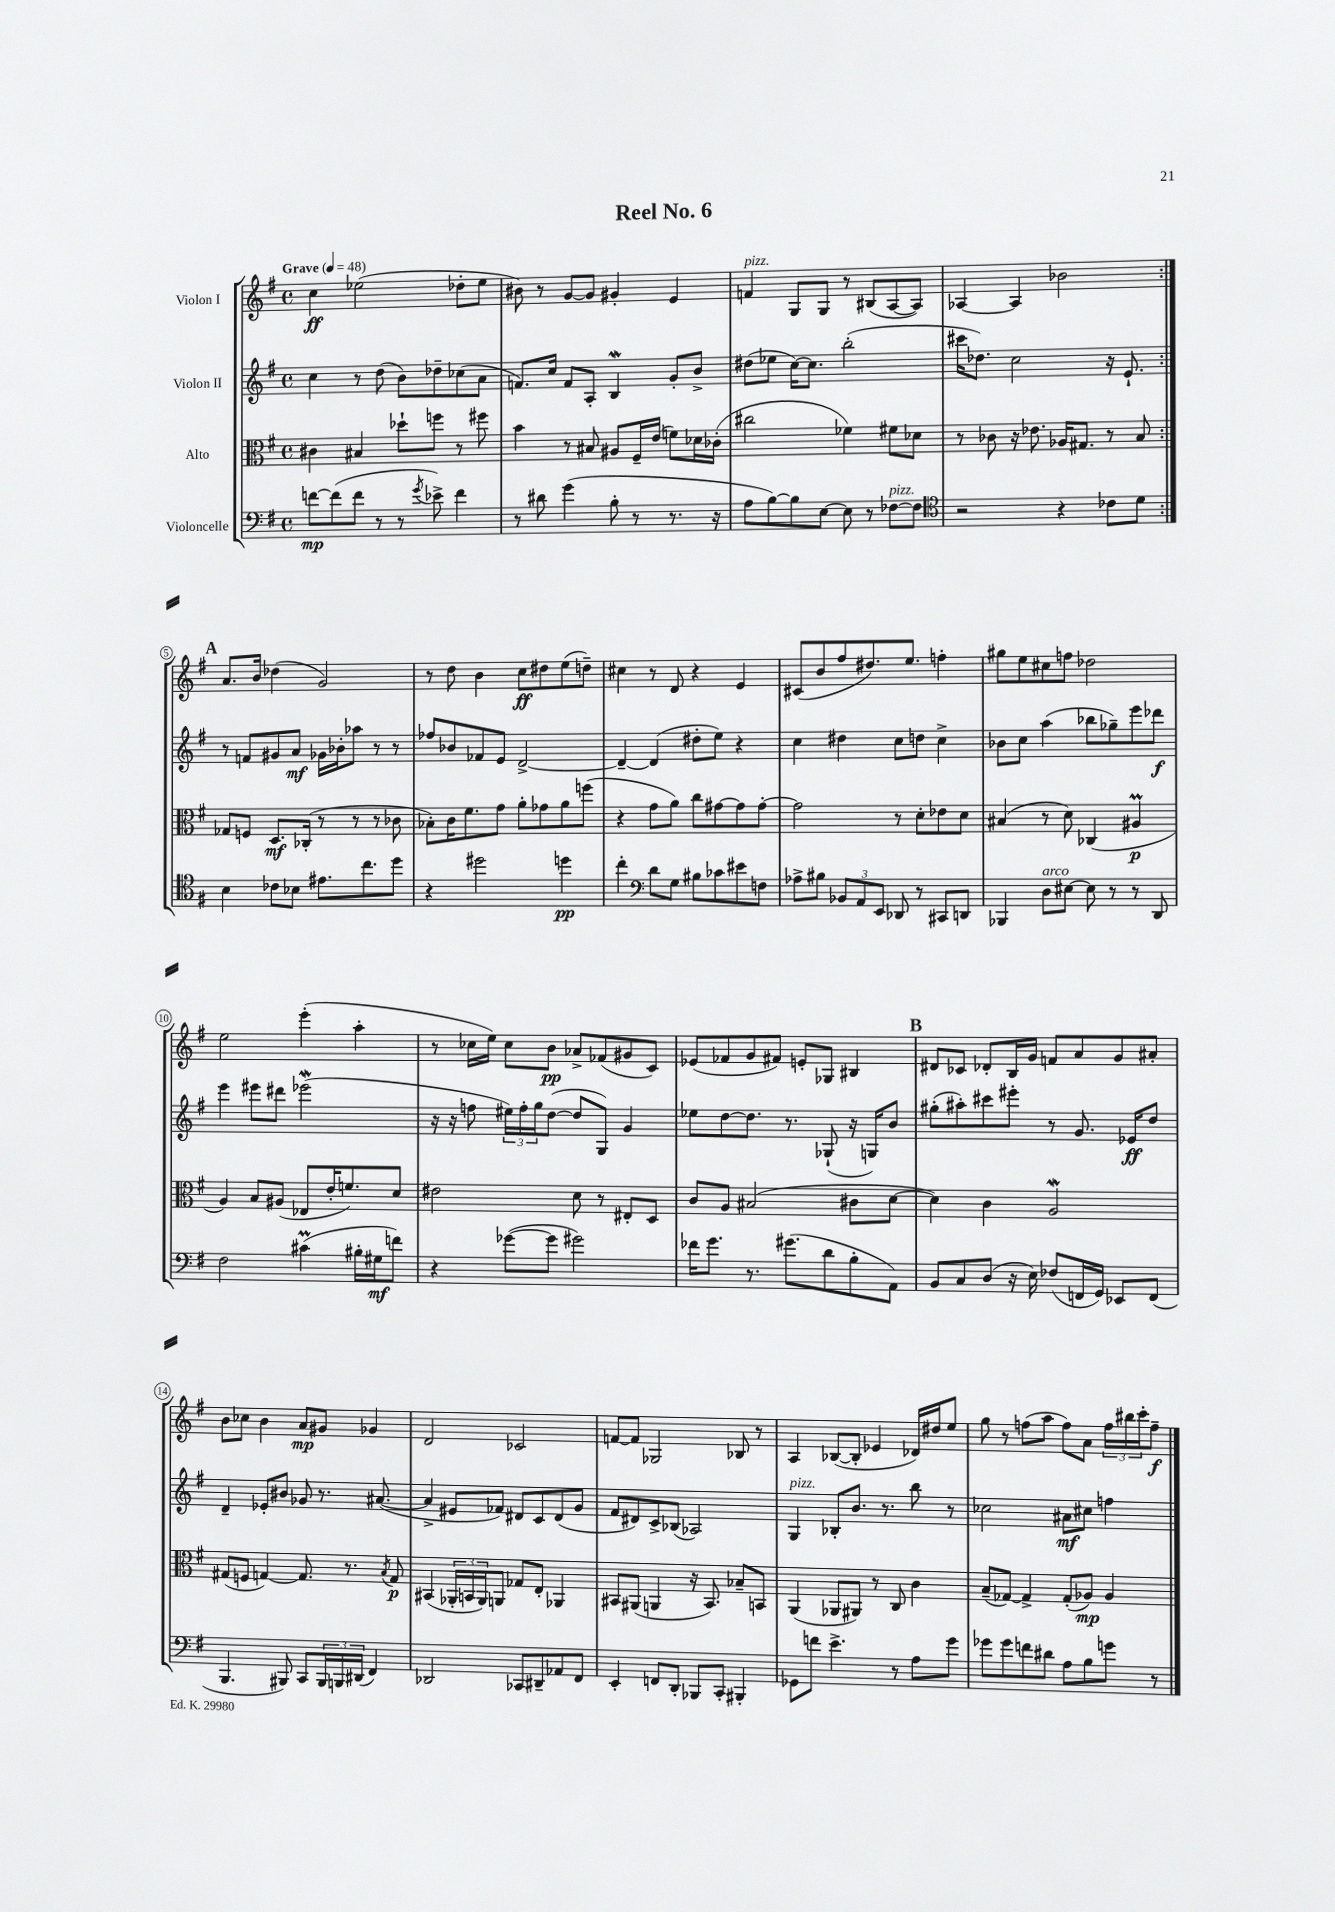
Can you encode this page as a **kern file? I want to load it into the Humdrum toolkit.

**kern	**dynam	**kern	**dynam	**kern	**dynam	**kern	**dynam
*part4	*part4	*part3	*part3	*part2	*part2	*part1	*part1
*staff4	*staff4	*staff3	*staff3	*staff2	*staff2	*staff1	*staff1
*I"Violoncelle	*	*I"Alto	*	*I"Violon II	*	*I"Violon I	*
*clefF4	*	*clefC3	*	*clefG2	*	*clefG2	*
*k[f#]	*	*k[f#]	*	*k[f#]	*	*k[f#]	*
*M4/4	*	*M4/4	*	*M4/4	*	*M4/4	*
*met(c)	*	*met(c)	*	*met(c)	*	*met(c)	*
*MM48	*	*MM48	*	*MM48	*	*MM48	*
=1	=1	=1	=1	=1	=1	=1	=1
!	!	!	!	!	!	!LO:TX:a:B:t=Grave	!
[8fn\L	mp	4c#X\	.	4cc\	.	4cc\	ff
(8f\]	.	.	.	.	.	.	.
8f\J	.	4B#X/	.	8r	.	(2ee-X\	.
8r	.	.	.	(8dd\	.	.	.
8r	.	8dd-X`\L	.	8b\L)	.	.	.
8qg/	.	.	.	.	.	.	.
8e-X^\)	.	8ffn\J	.	8dd-X~\	.	.	.
4f\	.	8r	.	(8cc-X\	.	8dd-X'\L	.
.	.	8ff#X\	.	8a\J	.	8ee-\J	.
=2	=2	=2	=2	=2	=2	=2	=2
8r	.	4b\	.	8.fn/L)	.	8b#X\)	.
8d#X\	.	.	.	.	.	8r	.
.	.	.	.	16cc/Jk	.	.	.
(4g\	.	8r	.	8f/L	.	[8g/L	.
.	.	8B#X/	.	8A'/J	.	8g/J]	.
8B'\	.	8A#X/L	.	4BW/	.	4g#X'/	.
8r	.	16F#~/L	.	.	.	.	.
.	.	(16e/JJ	.	.	.	.	.
8.r	.	8fn\L)	.	8g'/L	.	4e/	.
.	.	16d-X\L	.	8b^/J	.	.	.
16r	.	(16c-X'\JJ	.	.	.	.	.
=3	=3	=3	=3	=3	=3	=3	=3
!	!	!	!	!	!	!LO:TX:a:i:t=pizz.	!
8A\L	.	2cc#X\	.	(8dd#X\L	.	4fn/	.
[8B\)	.	.	.	8ee-X\J	.	.	.
8B\]	.	.	.	[16cc\KL)	.	8G/L	.
.	.	.	.	8.cc\J]	.	.	.
[8E\J	.	.	.	.	.	8G/J	.
8E\]	.	4f-X\)	.	(2bb'\	.	8r	.
8r	.	.	.	.	.	(8B#X/L	.
!LO:TX:a:i:t=pizz.	!	!	!	!	!	!	!
[8F-X\L	.	8f#X\L	.	.	.	[8A/	.
8F-\J]	.	8d-X\J	.	.	.	8A/J])	.
=4	=4	=4	=4	=4	=4	=4	=4
*clefC4	*	*	*	*	*	*	*
2r	.	8r	.	16ccc#X\KL	.	[4A-X/	.
.	.	.	.	8.dd-X\J)	.	.	.
.	.	8c-X\	.	.	.	.	.
.	.	16r	.	2cc\	.	4A-/]	.
.	.	8.e-X\	.	.	.	.	.
4r	.	16A-X/KL	.	.	.	2b-X\	.
.	.	8.G#X/J	.	.	.	.	.
8c-X\L	.	8r	.	16r	.	.	.
.	.	.	.	8.e`/	.	.	.
8d\J	.	8B/	.	.	.	.	.
!!LO:LB:g=z
!!LO:REH:place=s1:t=A
=5:|!	=5:|!	=5:|!	=5:|!	=5:|!	=5:|!	=5:|!	=5:|!
4B\	.	8G-X/L	.	8r	.	8.a/L	.
.	.	8Fn/J	.	8fn/L	.	.	.
.	.	.	.	.	.	16b/Jk	.
8c-X\L	.	8.D/L	mf	8g#X/	.	(4dd-X\	.
8B-X\J	.	.	.	8a/J	mf	.	.
.	.	(16C-X'/Jk	.	.	.	.	.
8.e#X\L	.	8r	.	16g-X\LL	.	2g/)	.
.	.	.	.	16b-X'\J	.	.	.
.	.	8r	.	8aa-X\J	.	.	.
8.cc\	.	.	.	.	.	.	.
.	.	8r	.	8r	.	.	.
8dd\J	.	8c-X\	.	8r	.	.	.
=6	=6	=6	=6	=6	=6	=6	=6
4r	.	8B-X'\L)	.	8ff-X/L	.	8r	.
.	.	16c\K	.	8b-X/	.	8dd\	.
.	.	8.f#\	.	.	.	.	.
2dd#X\	.	.	.	8f-X/	.	4b\	.
.	.	8g\J	.	8e/J	.	.	.
.	.	8a'\L	.	[2d^/	.	8cc\L	ff
.	.	8g-X\	.	.	.	8dd#X\	.
4ddn\	pp	8a\	.	.	.	(8ee\	.
.	.	(8ffn\J	.	.	.	8ddn~\J)	.
=7	=7	=7	=7	=7	=7	=7	=7
4cc'\	.	4r	.	4d~/_	.	4cc#X\	.
*clefF4	*	*	*	*	*	*	*
8d\L	.	8g\L	.	(4d/]	.	8r	.
8G\J	.	8a\J)	.	.	.	8d/	.
8B#X\L	.	8cc\L	.	8dd#X'\L	.	4r	.
8c-X\	.	[8g#X\	.	8ee\J)	.	.	.
8e#X\	.	8g#\]	.	4r	.	4e/	.
8Fn\J	.	[8g#'\J	.	.	.	.	.
=8	=8	=8	=8	=8	=8	=8	=8
8A-X^\L	.	2g#\]	.	4cc\	.	(8c#X/L	.
8B#X\J	.	.	.	.	.	8b/	.
12BB-X/L	.	.	.	4dd#X\	.	8ff#/	.
12AA/	.	.	.	.	.	.	.
.	.	.	.	.	.	8.dd#X/)	.
12EE/J	.	.	.	.	.	.	.
8DD-X/	.	8r	.	8cc\L	.	.	.
.	.	.	.	.	.	8.ee/J	.
8r	.	8d'\L	.	8ddn\J	.	.	.
8CC#X/L	.	8e-X\	.	4cc^\	.	4ffn'\	.
8DDn/J	.	8d\J	.	.	.	.	.
=9	=9	=9	=9	=9	=9	=9	=9
4BBB-X/	.	(4B#X/	.	8b-X\L	.	8gg#X\L	.
.	.	.	.	8cc\J	.	8ee\	.
!LO:TX:a:i:t=arco	!	!	!	!	!	!	!
8D\L	.	8r	.	(4aa\	.	8cc#X\	.
[8E#X\J	.	8d\)	.	.	.	8ffn\J	.
8E#\]	.	(4C-X/	.	8bb-X\L	.	2dd-X\	.
8r	.	.	.	8gg-X~\)	.	.	.
8r	.	4A#Xm/	p	8eee\	.	.	.
8DD/	.	.	.	8ddd-X\J	f	.	.
!!LO:LB:g=z
=10	=10	=10	=10	=10	=10	=10	=10
2F#\	.	4A/)	.	4eee\	.	2ee\	.
.	.	8B/L	.	8eee#X\L	.	.	.
.	.	(8A#X/J	.	8ddd#X\J	.	.	.
(4c#Xm\	.	8E-X/L	.	(2eee-Xw\	.	(4eee'\	.
.	.	16e'/K	.	.	.	.	.
.	.	8.fn/)	.	.	.	.	.
16B#X'\LL	.	.	.	.	.	4aa'\	.
16G#X\J	mf	.	.	.	.	.	.
8fn\J)	.	8d/J	.	.	.	.	.
=11	=11	=11	=11	=11	=11	=11	=11
4r	.	2e#X\	.	16r	.	8r	.
.	.	.	.	16r	.	.	.
.	.	.	.	8ffn\	.	16cc-X\LL	.
.	.	.	.	.	.	16ee\JJ)	.
([8g-X\L	.	.	.	24ee#X\LL)	.	8cc-\L	.
.	.	.	.	24ff'\	.	.	.
.	.	.	.	24gg\J	.	.	.
8g-\J]	.	.	.	([8dd\J	.	8b\J	pp
2g#X\)	.	8d\	.	8dd/L]	.	8a-X^/L	.
.	.	8r	.	8G/J)	.	(8f-X/	.
.	.	8E#X'/L	.	4g/	.	8g#X/	.
.	.	8D/J	.	.	.	8c/J)	.
=12	=12	=12	=12	=12	=12	=12	=12
16f-X\KL	.	8c/L	.	8ee-X\L	.	(8e-X/L	.
8.g\J	.	.	.	.	.	.	.
.	.	8A/J	.	[8dd\	.	8f-X/	.
8.r	.	(2B#X/	.	8.dd\J]	.	8g/	.
.	.	.	.	.	.	8f#X/J)	.
(8.g#X\L	.	.	.	8.r	.	.	.
.	.	.	.	.	.	8en'/L	.
8d\	.	.	.	(8G-X`/	.	8G-X/J	.
8B'\	.	8c#X\L	.	16r	.	4B#X/	.
.	.	.	.	16Gn/KL)	.	.	.
8AA\J)	.	[8d\J	.	8b/J	.	.	.
!!LO:REH:place=s1:t=B
=13	=13	=13	=13	=13	=13	=13	=13
8BB/L	.	4d\])	.	(8gg#X'\L	.	8d#X/L	.
8C/	.	.	.	8aa#X'\)	.	8c-X/J	.
(8D/J	.	4c\	.	8ccc#X\	.	8d-X'/L	.
16r	.	.	.	8eee#X'\J	.	16B/L	.
16E\)	.	.	.	.	.	16g/JJ	.
(8F-X/L	.	2AW/	.	8r	.	8fn/L	.
16FFn/L	.	.	.	8.g/	.	8a/	.
16GG/JJ)	.	.	.	.	.	.	.
8EE-X/L	.	.	.	.	.	8g/	.
.	.	.	.	16e-X/KL	ff	.	.
(8FF/J	.	.	.	8dd/J	.	8a#X'/J	.
!!LO:LB:g=z
=14	=14	=14	=14	=14	=14	=14	=14
4.BBB/	.	(8G#X/L	.	4d~/	.	8b\L	.
.	.	8Fn/J	.	.	.	8cc-X\J	.
.	.	[4Gn/)	.	8e-X'/L	.	4b\	.
8BBB#X/)	.	.	.	8b#X/J	.	.	.
8CC/L	.	8.G/]	.	8g-X/	.	8a/L	mp
24BBB#/L	.	.	.	8.r	.	8g#X/J	.
24BBBn/	.	.	.	.	.	.	.
.	.	8.r	.	.	.	.	.
(24DD#X/JJ	.	.	.	.	.	.	.
4FF#/)	.	.	.	.	.	4g-X/	.
.	.	.	.	([8.a#X/	.	.	.
.	.	8qB/	.	.	.	.	.
.	.	8G/	p	.	.	.	.
=15	=15	=15	=15	=15	=15	=15	=15
2DD-X/	.	(4BB#X/	.	4a#^/]	.	2d/	.
.	.	24AA-X'/LL	.	8e#X/L	.	.	.
.	.	24BBn/	.	.	.	.	.
.	.	24AA-/J)	.	.	.	.	.
.	.	8AAn/J	.	8f-X/J)	.	.	.
8CC-X/L	.	8G-X/L	.	8d#X/L	.	2c-X/	.
8DD#X~/	.	8E'/J	.	8c/	.	.	.
8AA-X/	.	4AA-X/	.	(8d#/	.	.	.
8FF#/J	.	.	.	8g/J	.	.	.
=16	=16	=16	=16	=16	=16	=16	=16
4EE'/	.	8BB#X/L	.	8f#/L	.	[8fn/L	.
.	.	(8AA#X/J	.	8d#X/)	.	8f/J]	.
8FFn/L	.	4AAn/	.	8c^/	.	2G-X/	.
8DD'/J	.	.	.	(8B-X/J	.	.	.
8BBB-X/L	.	16r	.	2A-X/)	.	.	.
.	.	8.BB#/)	.	.	.	.	.
8CC'/J	.	.	.	.	.	.	.
4BBB#X'/	.	8B-X~/L	.	.	.	8B-X/	.
.	.	8BBn/J	.	.	.	8r	.
=17	=17	=17	=17	=17	=17	=17	=17
!	!	!	!	!LO:TX:a:i:t=pizz.	!	!	!
8GG-X\L	.	(4AA/	.	4G/	.	4A/	.
8fn\J	.	.	.	.	.	.	.
4.e^\	.	8AA-X/L	.	8B-X'/L	.	([8B-X/L	.
.	.	8AA#X/J)	.	8.b/J	.	8B-'/J]	.
.	.	8r	.	.	.	4e-X/	.
.	.	.	.	8.r	.	.	.
8r	.	8C/	.	.	.	.	.
8A\L	.	4c\	.	8bb\	.	16d-X/LL)	.
.	.	.	.	.	.	16dd#X/J	.
8g\J	.	.	.	8r	.	8ee/J	.
=18	=18	=18	=18	=18	=18	=18	=18
8g-X\L	.	(8B~/L	.	2cc-X\	.	8gg\	.
8g-\	.	[8G-X/J)	.	.	.	8r	.
8fn\	.	4G-^/]	.	.	.	(8ffn\L	.
8d#X\J	.	.	.	.	.	8aa\J	.
8A\L	.	(8G-'/L	.	8a#X\L	mf	8ff\L)	.
8B\	.	8A-X/J)	mp	8cc#X\J	.	8a\J	.
8gn\J	.	4A-/	.	4ffn\	.	24ff\LL	.
.	.	.	.	.	.	24bb#X\	.
.	.	.	.	.	.	24ccc'\J	.
8r	.	.	.	.	.	8ff~\J	f
==	==	==	==	==	==	==	==
*-	*-	*-	*-	*-	*-	*-	*-
